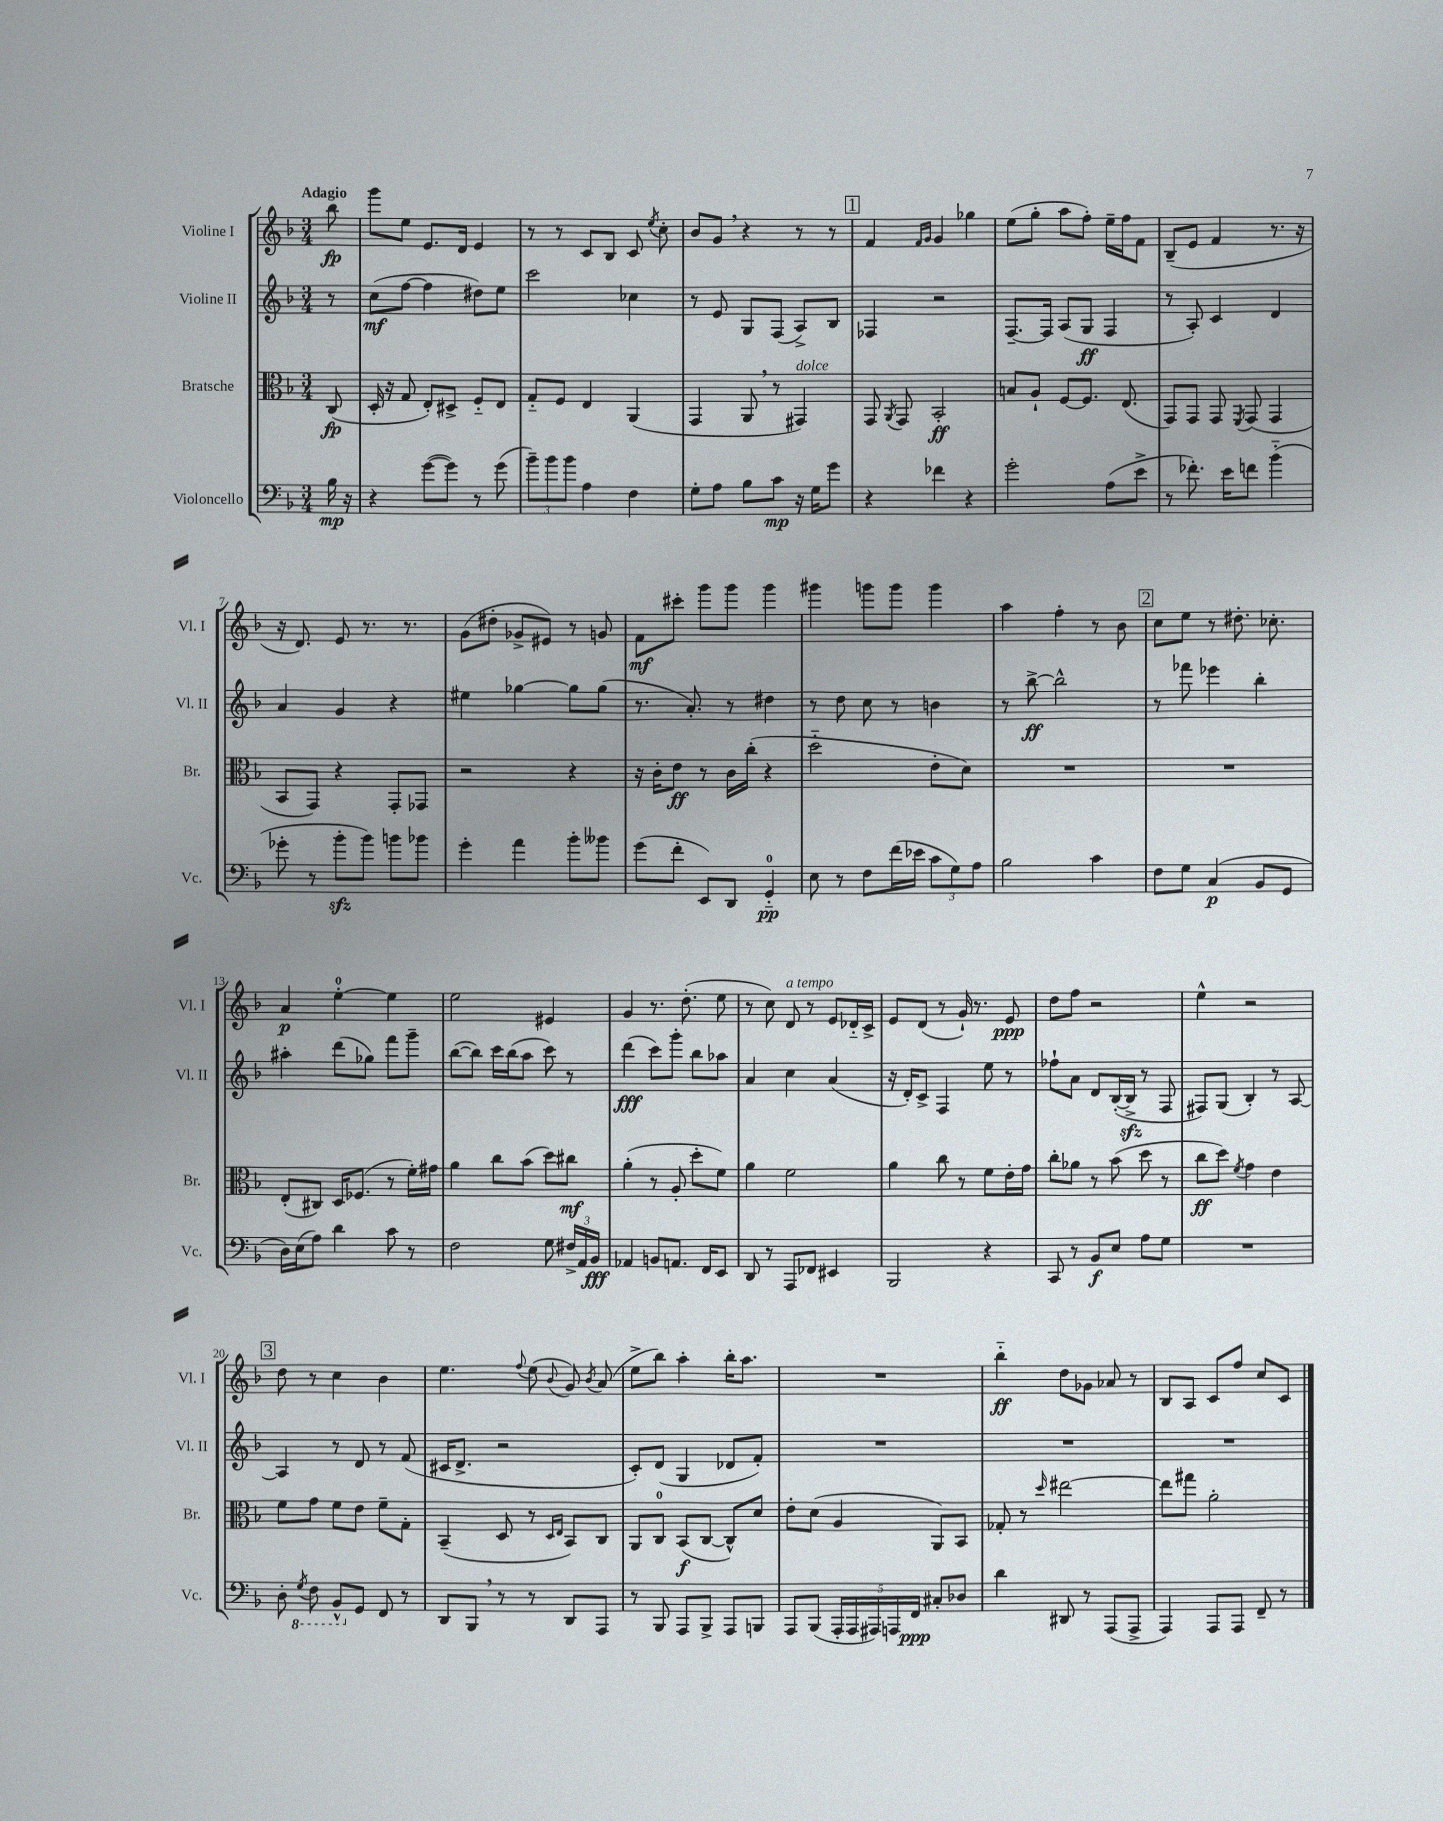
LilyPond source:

<<
\new StaffGroup <<
\new Staff = "s0" \with { instrumentName = "Violine I" shortInstrumentName = "Vl. I" } {
    \clef treble \key f \major \numericTimeSignature \time 3/4 \partial 8 \tempo "Adagio"
    \autoBeamOff bes''8\fp |
    g'''8[ e''8] e'8.[ d'16] e'4 |
    r8 r8 c'8[ bes8] c'8 \acciaccatura { e''8 } c''8-. |
    bes'8[ g'8] \breathe r4 r8 r8 |
    \mark \markup { \box "1" } f'4 \grace { f'16[ g'16] } g'4 ges''4 |
    e''8[( g''8]-. a''8[ f''8]-.) e''16[-- f''16 f'8] |
    bes8[--( e'8] f'4 r8. r16 |
    r16 d'8.) e'8 r8. r8. |
    g'8[( dis''8]-. ges'8[-> eis'8]) r8 g'8 |
    f'8[\mf cis'''8]-. g'''8[ g'''8] g'''4 |
    gis'''4 g'''8[ g'''8] g'''4 |
    a''4 f''4-. r8 bes'8 |
    \mark \markup { \box "2" } c''8[ e''8] r8 dis''8.-. ces''8.-. |
    a'4\p e''4-0~-. e''4 |
    e''2 eis'4 |
    g'4 r8. d''8.-.( e''8 |
    r8 c''8) d'8^\markup { \italic "a tempo" } r8 e'8[ des'16-_ c'16]-> |
    e'8[ d'8]( r8 g'16-!) r8. e'8\ppp |
    d''8[ f''8] r2 |
    e''4-^ r2 |
    \mark \markup { \box "3" } d''8 r8 c''4 bes'4 |
    e''4. \appoggiatura { f''8 } e''8( \appoggiatura { bes'8 } g'8) \acciaccatura { bes'8 } a'8( |
    e''8[-> bes''8]) a''4-. bes''16[-. a''8.] |
    R2. |
    bes''4-_\ff d''8[ ges'8] aes'8 r8 |
    bes8[ a8] c'8[ f''8] c''8[ c'8] \bar "|." |
}
\new Staff = "s1" \with { instrumentName = "Violine II" shortInstrumentName = "Vl. II" } {
    \clef treble \key f \major \numericTimeSignature \time 3/4 \partial 8
    \autoBeamOff r8 |
    c''8[\mf( f''8]~ f''4 dis''8[) e''8] |
    c'''2 ces''4 |
    r8 e'8 g8[ f8]( a8[->) bes8] |
    \mark \markup { \box "1" } fes4 r2 |
    f8.[~-- f16] a8[( g8]\ff f4 |
    r8 a8-.) c'4 d'4 |
    a'4 g'4 r4 |
    eis''4 ges''4~ ges''8[ ges''8]( |
    r8. a'8.-.) r8 dis''4 |
    r8 d''8 c''8 r8 b'4 |
    r8 bes''8~->\ff bes''2-^ |
    \mark \markup { \box "2" } r8 fes'''8 ees'''4 bes''4-. |
    ais''4-. d'''8[( ges''8]) f'''8[ g'''8]-- |
    bes''8[~( bes''8]) c'''16[ bes''16( a''8] c'''8) r8 |
    d'''4\fff( c'''8[) g'''8]-. bes''8[ aes''8] |
    a'4 c''4 a'4( |
    r16 d'16[-.) c'8]-> f4 e''8 r8 |
    fes''8[-! a'8] d'8[ bes16~-.( bes16]->\sfz r8 f8 |
    fis8[) g8]( bes4-.) r8 a8~ |
    \mark \markup { \box "3" } a4 r8 d'8 r8 f'8( |
    cis'16[ d'8.]-> r2 |
    c'8[-.) d'8]( g4 des'8[ f'8]-.) |
    R2. |
    R2. |
    R2. \bar "|." |
}
\new Staff = "s2" \with { instrumentName = "Bratsche" shortInstrumentName = "Br." } {
    \clef alto \key f \major \numericTimeSignature \time 3/4 \partial 8
    \autoBeamOff c8\fp( |
    d16-. r16 g8 e8[-.) dis8]-> f8[-_ e8] |
    g8[-_ f8] e4 a,4( |
    g,4 a,8 \breathe r8 gis,4^\markup { \italic "dolce" }) |
    \mark \markup { \box "1" } g,8 \acciaccatura { a,8 } g,8 bes,2-.\ff |
    b8[ a8]-! f8[~ f8.] e8.( |
    g,8[) g,8] g,8 \acciaccatura { f,8 } g,8( g,4 |
    bes,8[ g,8]) r4 g,8[-. ges,8] |
    r2 r4 |
    r16 c'16[-. e'8]\ff r8 c'16[ c''16]-.( r4 |
    d''2-_ e'8[-. d'8]) |
    R2. |
    \mark \markup { \box "2" } R2. |
    e8[-.( cis8]) d16[ fes8.]( r8 f'16[-.) gis'16] |
    a'4 c''8[ bes'8]( d''8[) cis''8]\mf |
    a'4-.( r8 a8-. d''8[-. f'8]) |
    a'4 f'2 |
    a'4 c''8 r8 f'8[ e'16-. g'16] |
    c''8[-. aes'8] r8 bes'8( d''8 r8 |
    c''8[\ff d''8]) \acciaccatura { f'8 } g'4 e'4 |
    \mark \markup { \box "3" } f'8[ g'8] f'8[ e'8] f'8[-- g8]-. |
    bes,4--( d8 r8 \grace { d16[ e16] } bes,8[) c8] |
    a,8[ c8]-0 bes,8[\f( c8]~ c8[-^) d'8] |
    e'8[-. d'8]( a4 a,8[) bes,8] |
    ges8-. r8 \grace { d''16 } eis''2~ |
    eis''8[ gis''8] a'2-. \bar "|." |
}
\new Staff = "s3" \with { instrumentName = "Violoncello" shortInstrumentName = "Vc." } {
    \clef bass \key f \major \numericTimeSignature \time 3/4 \partial 8
    \autoBeamOff bes16\mp r16 |
    r4 g'8[~( g'8]) r8 g'8( |
    \tuplet 3/2 { bes'8[--) bes'8 bes'8] } a4 f4 |
    g8[-. a8] bes8[ c'8]\mp r16 g16[ g'8] |
    \mark \markup { \box "1" } r4 fes'4 r4 |
    g'2-. a8[( e'8]-> |
    r8 fes'8.-.) e'16[ f'8] bes'4-_( |
    ges'8-. r8 bes'8[-.\sfz bes'8]) b'8[ bes'8] |
    g'4-. a'4 bes'8[-. beses'8] |
    g'8[( f'8]-. e,8[) d,8] g,4-0-_\pp |
    e8 r8 f8[ f'16( ees'16] \tuplet 3/2 { c'8[ g8) a8] } |
    bes2 c'4 |
    \mark \markup { \box "2" } f8[ g8] c4\p( bes,8[ g,8] |
    d16[) e16( a8]) d'4 c'8 r8 |
    f2 g8 \tuplet 3/2 { fis16[-> a,16 bes,16]\fff } |
    aes,4 b,8[ a,8.] f,16[ e,8] |
    d,8 r8 a,,8[ fes,8] eis,4 |
    bes,,2 r4 |
    c,8 r8 bes,8[\f e8] a8[ g8] |
    R2. |
    \mark \markup { \box "3" } d8-. \ottava #-1 \acciaccatura { g,8 } f,8 bes,,8[-^ \ottava #0 g,8] f,8 r8 |
    d,8[ bes,,8] \breathe r8 r8 d,8[ a,,8] |
    r8 bes,,8 a,,8[ bes,,8]-> a,,8[ b,,8] |
    a,,8[ bes,,8]( \tuplet 5/4 { a,,16[-. a,,16 ais,,16) a,,16 f,16]\ppp } cis8[-. des8] |
    d'4 dis,8 r8 a,,8[( a,,8]-> |
    a,,4) a,,8[ a,,8] f,8-- r8 \bar "|." |
}
>>
>>
